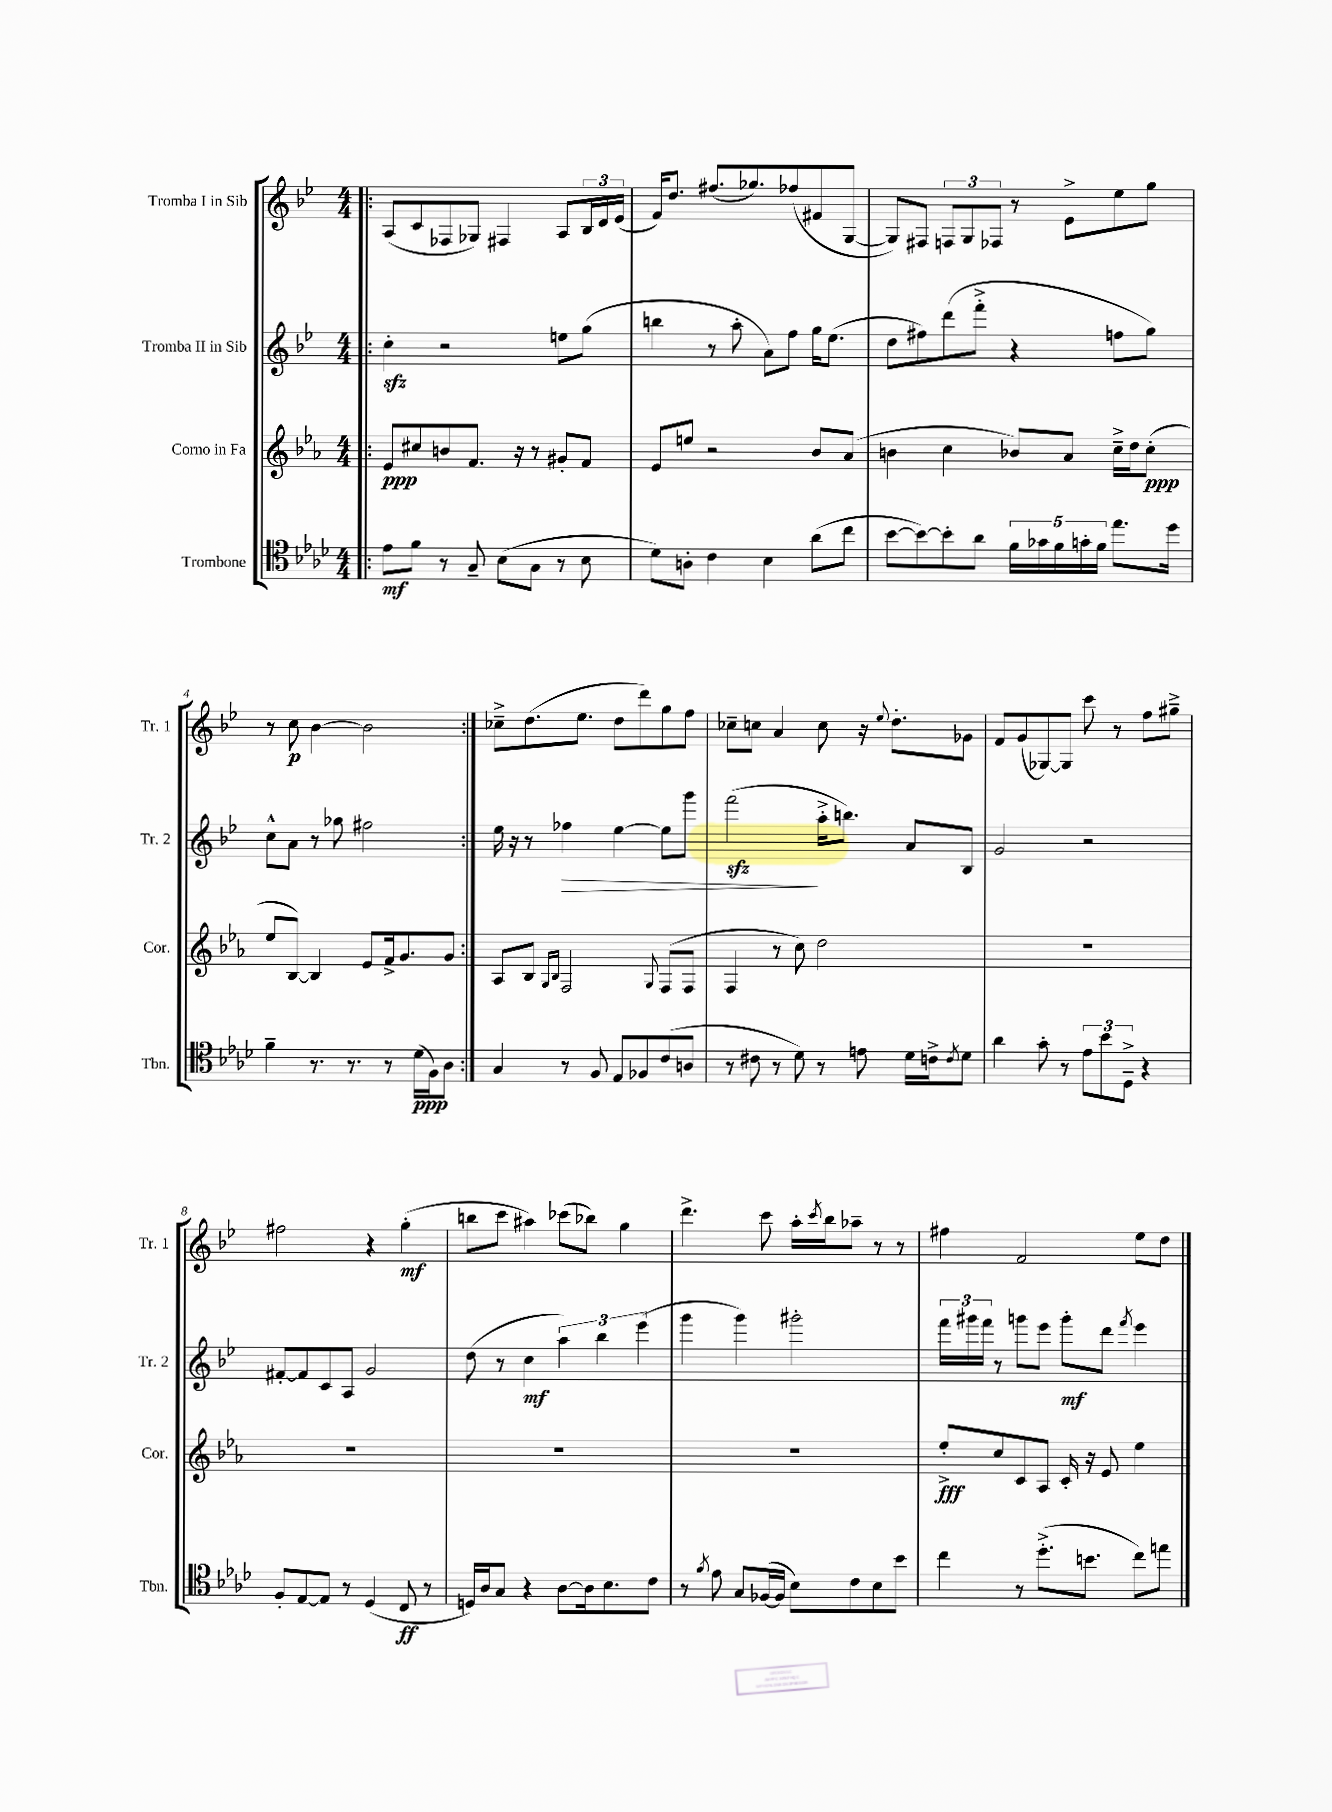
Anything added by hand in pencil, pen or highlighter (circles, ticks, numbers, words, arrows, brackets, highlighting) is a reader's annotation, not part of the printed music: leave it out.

**kern	**dynam	**kern	**dynam	**kern	**dynam	**kern	**dynam
*part4	*part4	*part3	*part3	*part2	*part2	*part1	*part1
*staff4	*staff4	*staff3	*staff3	*staff2	*staff2	*staff1	*staff1
*I"Trombone	*	*I"Corno in Fa	*	*I"Tromba II in Sib	*	*I"Tromba I in Sib	*
*I'Tbn.	*	*I'Cor.	*	*I'Tr. 2	*	*I'Tr. 1	*
*clefC4	*	*clefG2	*	*clefG2	*	*clefG2	*
*k[b-e-a-d-]	*	*k[b-e-a-]	*	*k[b-e-]	*	*k[b-e-]	*
*M4/4	*	*M4/4	*	*M4/4	*	*M4/4	*
=1!|:	=1!|:	=1!|:	=1!|:	=1!|:	=1!|:	=1!|:	=1!|:
8e-\L	mf	8e-/L	ppp	4cczz'\	.	(8A/L	.
8f\J	.	8cc#X/	.	.	.	8c/	.
8r	.	8bn/	.	2r	.	8F-X/	.
8G~/	.	8.f/J	.	.	.	8G-X/J)	.
(8B-\L	.	.	.	.	.	4F#X/	.
.	.	16r	.	.	.	.	.
8G\J	.	8r	.	.	.	.	.
8r	.	8g#X'/L	.	8een\L	.	8A/L	.
8B-\	.	8f/J	.	(8gg\J	.	24B-/L	.
.	.	.	.	.	.	24d/	.
.	.	.	.	.	.	(24e-/JJ	.
=2	=2	=2	=2	=2	=2	=2	=2
8d-\L)	.	8e-/L	.	4bbn\	.	16f/KL)	.
.	.	.	.	.	.	8.dd/J	.
8An'\J	.	8een/J	.	.	.	.	.
4c\	.	2r	.	8r	.	(8.ff#X/L	.
.	.	.	.	8aa'\	.	.	.
.	.	.	.	.	.	8.gg-X/)	.
4B-\	.	.	.	8a\L)	.	.	.
.	.	.	.	8ff\J	.	(8ff-X/	.
(8a-\L	.	8b-/L	.	16gg\KL	.	8f#X/	.
.	.	.	.	(8.ee-\J	.	.	.
8cc\J	.	(8a-/J	.	.	.	[8G/J	.
=3	=3	=3	=3	=3	=3	=3	=3
[8b-\L	.	4bn\	.	8dd\L	.	8G/L])	.
8b-\_)	.	.	.	8ff#X\)	.	8F#X/J	.
8b-'\]	.	4cc\	.	(8ddd\	.	12Fn/L	.
.	.	.	.	.	.	12G/	.
8a-\J	.	.	.	8fff'^\J	.	.	.
.	.	.	.	.	.	12F-X/J	.
20f\LL	.	8b-X/L)	.	4r	.	8r	.
20g-X\	.	.	.	.	.	.	.
20f\	.	.	.	.	.	.	.
.	.	8a-/J	.	.	.	8e-^\L	.
20gn'\	.	.	.	.	.	.	.
20f\JJ	.	.	.	.	.	.	.
8.ee-\L	.	16cc~^\LL	.	8ffn\L	.	8ee-\	.
.	.	16dd\J	.	.	.	.	.
.	.	(8cc'\J	ppp	8gg\J)	.	8gg\J	.
16dd-\Jk	.	.	.	.	.	.	.
!!LO:LB:g=z
=4	=4	=4	=4	=4	=4	=4	=4
4f~\	.	8ee-/L	.	8cc^^\L	.	8r	.
.	.	[8B-/J)	.	8a\J	.	8cc\	p
8.r	.	4B-/]	.	8r	.	[4b-\	.
.	.	.	.	8gg-X\	.	.	.
8.r	.	.	.	.	.	.	.
.	.	8e-/L	.	2ff#X\	.	2b-\]	.
8r	.	16f^/k	.	.	.	.	.
.	.	8.g/	.	.	.	.	.
(16d-\LL	ppp	.	.	.	.	.	.
16F\J)	.	.	.	.	.	.	.
8A-\J	.	8g/J	.	.	.	.	.
=5:|!	=5:|!	=5:|!	=5:|!	=5:|!	=5:|!	=5:|!	=5:|!
4G/	.	8A-/L	.	16ee-\	.	8cc-X~^\L	.
.	.	.	.	16r	.	.	.
.	.	8B-/J	.	8r	.	(8.dd\	.
.	.	16qqG/LL	.	.	.	.	.
.	.	16qqB-/JJ	.	.	.	.	.
!	!	!	!	!	!LO:HP:b	!	!
8r	.	2F/	.	4ff-X\	>	.	.
.	.	.	.	.	.	8.ee-\J	.
8F/	.	.	.	.	.	.	.
8E-/L	.	.	.	[4ee-\	.	8dd\L	.
8F-X/	.	.	.	.	.	8ddd\)	.
.	.	8qqG/	.	.	.	.	.
(8c/	.	(8F/L	.	8ee-\L]	.	8gg\	.
8An/J	.	8F/J	.	8ggg\J	.	8ff\J	.
=6	=6	=6	=6	=6	=6	=6	=6
8r	.	4F/	.	(2fffzz\	.	8cc-X~\L	.
8c#X\	.	.	.	.	.	8ccn\J	.
8r	.	8r	.	.	.	4a/	.
8d-\)	.	8cc\)	.	.	.	.	.
8r	.	2dd\	.	16aa'^\KL	]	8cc\	.
.	.	.	.	8.bbn\J)	.	.	.
8en\	.	.	.	.	.	16r	.
.	.	.	.	.	.	8qqee-/	.
.	.	.	.	.	.	8.dd'\L	.
16d-\LL	.	.	.	8a/L	.	.	.
16cn^\J	.	.	.	.	.	.	.
8qc/	.	.	.	.	.	.	.
8d-\J	.	.	.	8B-/J	.	8g-X\J	.
=7	=7	=7	=7	=7	=7	=7	=7
4a-\	.	1r	.	2g/	.	8f/L	.
.	.	.	.	.	.	(8g/	.
8g'\	.	.	.	.	.	[8G-X/)	.
8r	.	.	.	.	.	8G-/J]	.
12e-\L	.	.	.	2r	.	8ccc\	.
12b-\	.	.	.	.	.	.	.
.	.	.	.	.	.	8r	.
12D-~^\J	.	.	.	.	.	.	.
4r	.	.	.	.	.	8ff\L	.
.	.	.	.	.	.	8gg#X~^\J	.
!!LO:LB:g=z
=8	=8	=8	=8	=8	=8	=8	=8
8F'/L	.	1r	.	[8f#X'/L	.	2ff#X\	.
[8E-/	.	.	.	8f#/]	.	.	.
8E-/J]	.	.	.	8c/	.	.	.
8r	.	.	.	8A/J	.	.	.
(4D-/	.	.	.	2g/	.	4r	.
8C/	ff	.	.	.	.	(4gg'\	mf
8r	.	.	.	.	.	.	.
=9	=9	=9	=9	=9	=9	=9	=9
16Dn/LL)	.	1r	.	(8dd\	.	8bbn\L	.
16A-/J	.	.	.	.	.	.	.
8G/J	.	.	.	8r	.	8ccc\J	.
4r	.	.	.	4cc\	mf	4aa#X\)	.
[8A-\L	.	.	.	6aa\)	.	(8ccc-X\L	.
16A-\k]	.	.	.	.	.	8bb-X\J)	.
.	.	.	.	6bb-\	.	.	.
8.B-\	.	.	.	.	.	.	.
.	.	.	.	.	.	4gg\	.
.	.	.	.	(6eee-\	.	.	.
8c\J	.	.	.	.	.	.	.
=10	=10	=10	=10	=10	=10	=10	=10
8r	.	1r	.	4ggg\	.	4.ddd^\	.
8qf/	.	.	.	.	.	.	.
8e-\	.	.	.	.	.	.	.
8G/L	.	.	.	4ggg\)	.	.	.
([16F-X/L	.	.	.	.	.	8ccc\	.
16F-/JJ]	.	.	.	.	.	.	.
8B-\L)	.	.	.	2ggg#X'\	.	16aa'\LL	.
.	.	.	.	.	.	8qccc/	.
.	.	.	.	.	.	16bb-\J	.
8c\	.	.	.	.	.	8aa-X~\J	.
8B-\	.	.	.	.	.	8r	.
8b-\J	.	.	.	.	.	8r	.
=11	=11	=11	=11	=11	=11	=11	=11
4cc\	.	8ee-'^/L	fff	24fff\LL	.	4ff#X\	.
.	.	.	.	24ggg#X\	.	.	.
.	.	.	.	24fff\JJ	.	.	.
.	.	8cc/	.	8r	.	.	.
8r	.	8c/	.	8gggn\L	.	2f/	.
(8.dd-'^\L	.	8A-/J	.	8eee-\J	.	.	.
.	.	16c'/	.	8ggg'\L	mf	.	.
8.bn\J	.	16r	.	.	.	.	.
.	.	8e-/	.	8ddd\J	.	.	.
.	.	.	.	8qfff/	.	.	.
8cc\L)	.	4ee-\	.	4eee-\	.	8ee-\L	.
8een\J	.	.	.	.	.	8dd\J	.
==	==	==	==	==	==	==	==
*-	*-	*-	*-	*-	*-	*-	*-
